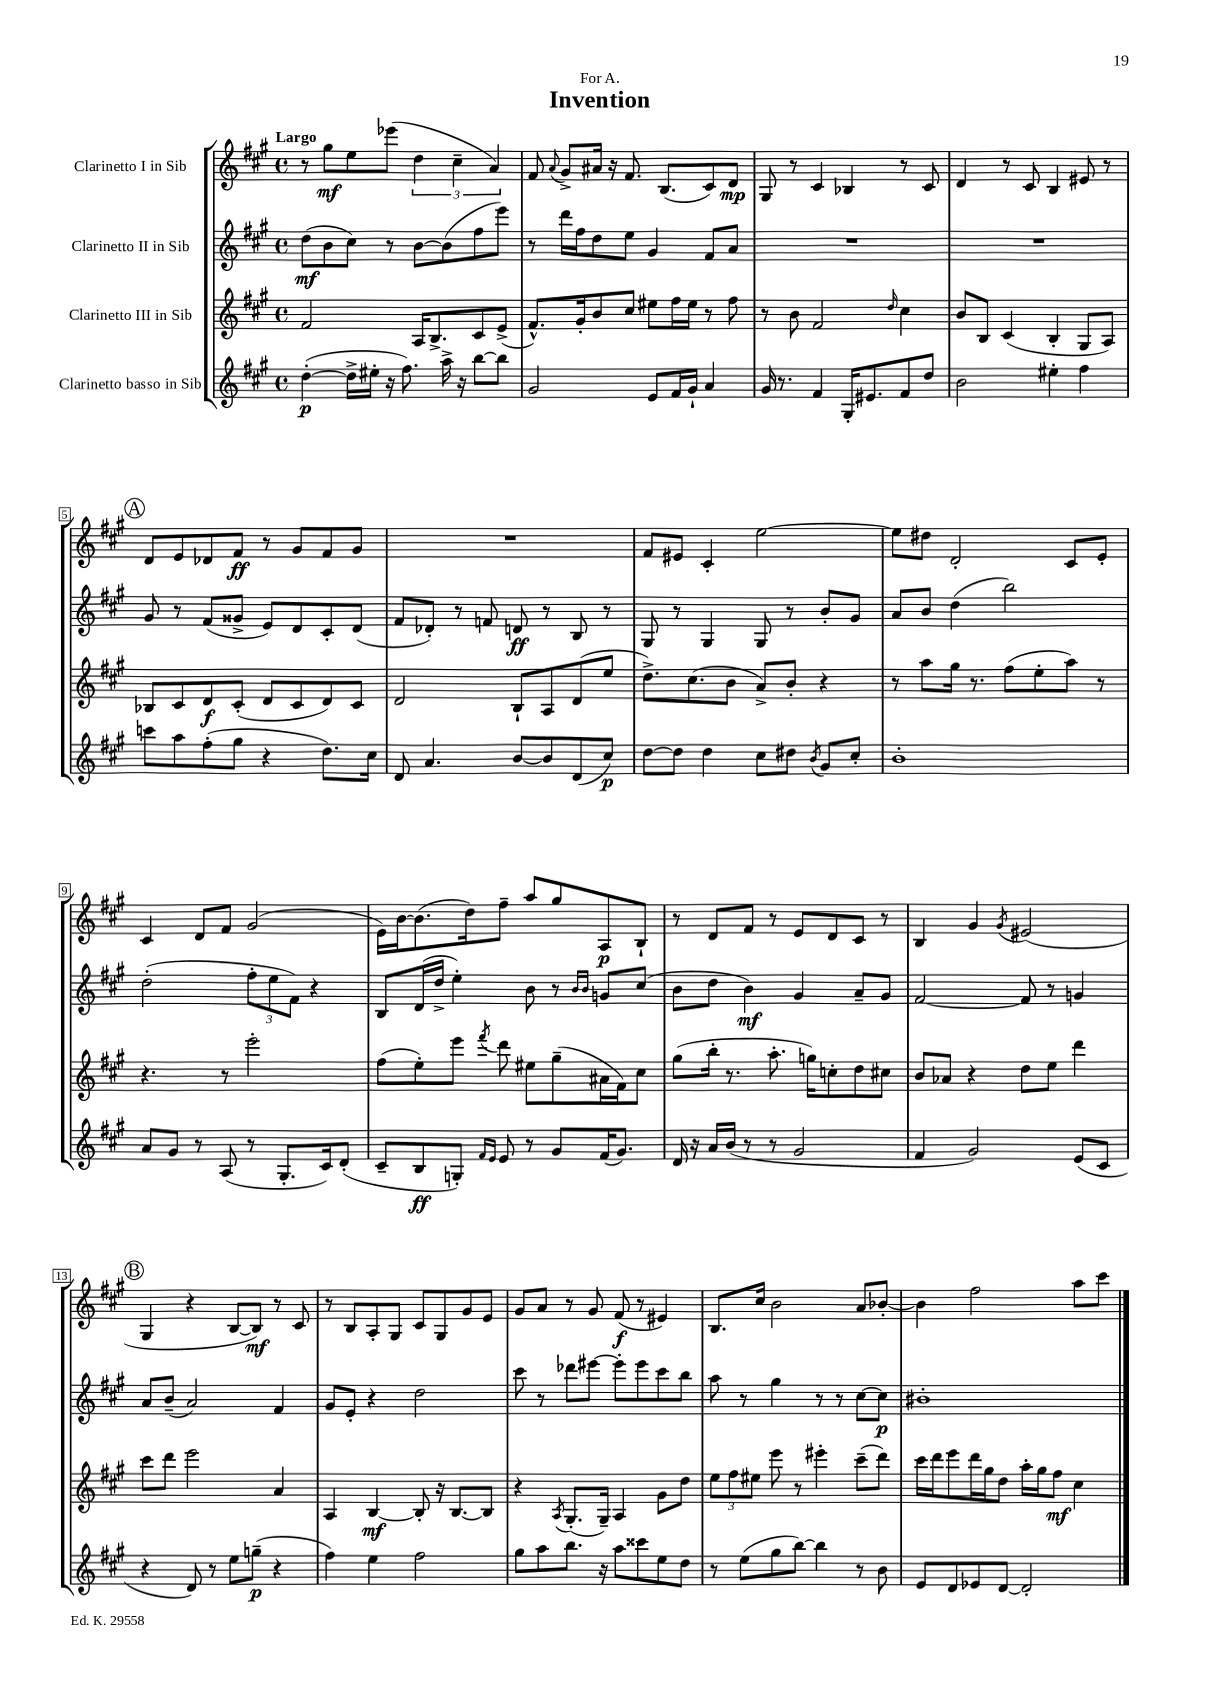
\header { title = "Invention" dedication = "For A." }
<<
\new StaffGroup <<
\new Staff = "s0" \with { instrumentName = "Clarinetto I in Sib" } {
    \clef treble \key a \major \defaultTimeSignature \time 4/4 \tempo "Largo"
    \autoBeamOff r8 gis''8[\mf e''8 ees'''8]( \tuplet 3/2 { d''4 cis''4-- a'4) } |
    fis'8 \appoggiatura { a'8 } gis'8[-> ais'16] r16 fis'8. b8.[( cis'8) d'8]\mp |
    gis8 r8 cis'4 bes4 r8 cis'8 |
    d'4 r8 cis'8 b4 eis'8 r8 |
    \mark \markup { \circle "A" } d'8[ e'8 des'8 fis'8]\ff r8 gis'8[ fis'8 gis'8] |
    R1 |
    fis'8[ eis'8] cis'4-. e''2~ |
    e''8[ dis''8] d'2-. cis'8[ e'8]-. |
    cis'4 d'8[ fis'8] gis'2( |
    e'16[) b'16~ b'8.( d''16) fis''8]-- a''8[ gis''8 a8\p b8]-! |
    r8 d'8[ fis'8] r8 e'8[ d'8 cis'8] r8 |
    b4 gis'4 \acciaccatura { gis'8 } eis'2( |
    \mark \markup { \circle "B" } gis4 r4 b8[~ b8]\mf) r8 cis'8 |
    r8 b8[ a8-. gis8] cis'8[ gis8 gis'8 e'8] |
    gis'8[ a'8] r8 gis'8 fis'8\f( r8 eis'4) |
    b8.[ cis''16] b'2 a'8[ bes'8]~-. |
    bes'4 fis''2 a''8[ cis'''8] \bar "|." |
}
\new Staff = "s1" \with { instrumentName = "Clarinetto II in Sib" } {
    \clef treble \key a \major \defaultTimeSignature \time 4/4
    \autoBeamOff d''8[\mf( b'8 cis''8]) r8 b'8[~ b'8( fis''8 e'''8]) |
    r8 d'''16[ fis''16 d''8 e''8] gis'4 fis'8[ a'8] |
    R1 |
    R1 |
    \mark \markup { \circle "A" } gis'8 r8 fis'8[( gisis'8]-> e'8[) d'8 cis'8-. d'8]( |
    fis'8[ des'8]-.) r8 f'8 d'8\ff r8 b8 r8 |
    gis8 r8 gis4 gis8 r8 b'8[-. gis'8] |
    a'8[ b'8] d''4( b''2) |
    d''2-.( \tuplet 3/2 { fis''8[-. e''8 fis'8]) } r4 |
    b8[ d'16( d''16]-> e''4-.) b'8 r8 \grace { b'16[ b'16] } g'8[ cis''8]( |
    b'8[ d''8] b'4\mf) gis'4 a'8[-- gis'8] |
    fis'2~ fis'8 r8 g'4 |
    \mark \markup { \circle "B" } a'8[ b'8]--( a'2) fis'4 |
    gis'8[ e'8]-. r4 d''2 |
    cis'''8 r8 des'''8[ eis'''8]~ eis'''8[-. eis'''8 cis'''8 b''8] |
    a''8 r8 gis''4 r8 r8 cis''8[~ cis''8]\p |
    bis'1-. \bar "|." |
}
\new Staff = "s2" \with { instrumentName = "Clarinetto III in Sib" } {
    \clef treble \key a \major \defaultTimeSignature \time 4/4
    \autoBeamOff fis'2 a16[ b8.-> cis'8 e'8]->( |
    fis'8.[-^) gis'16-. b'8 cis''8] eis''8[ fis''16 eis''16] r8 fis''8 |
    r8 b'8 fis'2 \grace { d''16 } cis''4 |
    b'8[ b8] cis'4( b4-. gis8[ a8]) |
    \mark \markup { \circle "A" } bes8[ cis'8 d'8\f cis'8]-.( d'8[ cis'8 d'8) cis'8] |
    d'2 b8[-! a8 d'8( e''8] |
    d''8.[->) cis''8.( b'8] a'8[->) b'8]-. r4 |
    r8 a''8[ gis''16] r8. fis''8[( e''8-. a''8]) r8 |
    r4. r8 e'''2-. |
    fis''8[( e''8-.) e'''8] \acciaccatura { fis'''8 } d'''8 eis''8[ gis''8--( ais'16 fis'16) cis''8] |
    gis''8[( b''16]-. r8. a''8.-. g''16[) c''8-. d''8 cis''8] |
    b'8[ aes'8] r4 d''8[ e''8] d'''4 |
    \mark \markup { \circle "B" } cis'''8[ d'''8] e'''2 a'4 |
    a4 b4~\mf b8-. r16 b8.[~ b8] |
    r4 \acciaccatura { a8 } gis8.[-.( gis16]--) a4 gis'8[ d''8] |
    \tuplet 3/2 { e''8[ fis''8 eis''8] } e'''8 r8 eis'''4-. cis'''8[--( d'''8]) |
    cis'''16[ d'''16 e'''8 d'''16 gis''16 d''8] a''16[-. gis''16 fis''8]\mf cis''4 \bar "|." |
}
\new Staff = "s3" \with { instrumentName = "Clarinetto basso in Sib" } {
    \clef treble \key a \major \defaultTimeSignature \time 4/4
    \autoBeamOff d''4~-.\p( d''16[-> eis''16]-. r16 fis''8.) a''16-> r16 b''8[~ b''8] |
    gis'2 e'8[ fis'16 gis'16]-! a'4 |
    gis'16 r8. fis'4 gis16[-. eis'8. fis'8 d''8] |
    b'2 eis''4-. fis''4 |
    \mark \markup { \circle "A" } c'''8[ a''8 fis''8-.( gis''8] r4 d''8.[) cis''16] |
    d'8 a'4. b'8[~ b'8 d'8( cis''8]\p) |
    d''8[~ d''8] d''4 cis''8[ dis''8] \acciaccatura { b'8 } gis'8[ cis''8]-. |
    b'1-. |
    a'8[ gis'8] r8 a8( r8 gis8.[-. cis'16) d'8]-.( |
    cis'8[-- b8\ff g8]-.) \grace { fis'16[ e'16] } e'8 r8 gis'8[ fis'16( gis'8.]) |
    d'16 r16 a'16[ b'16]( r8 r8 gis'2 |
    fis'4 gis'2) e'8[( cis'8] |
    \mark \markup { \circle "B" } r4 d'8) r8 e''8[ g''8]--\p( r4 |
    fis''4) e''4 fis''2 |
    gis''8[ a''8 b''8.] r16 a''8[ cisis'''8 e''8 d''8] |
    r8 e''8[( gis''8 b''8]~) b''4 r8 b'8 |
    e'8[ d'8 ees'8 d'8]~ d'2-. \bar "|." |
}
>>
>>
\layout { \context { \Score \override BarNumber.stencil = #(make-stencil-boxer 0.1 0.3 ly:text-interface::print) } }
